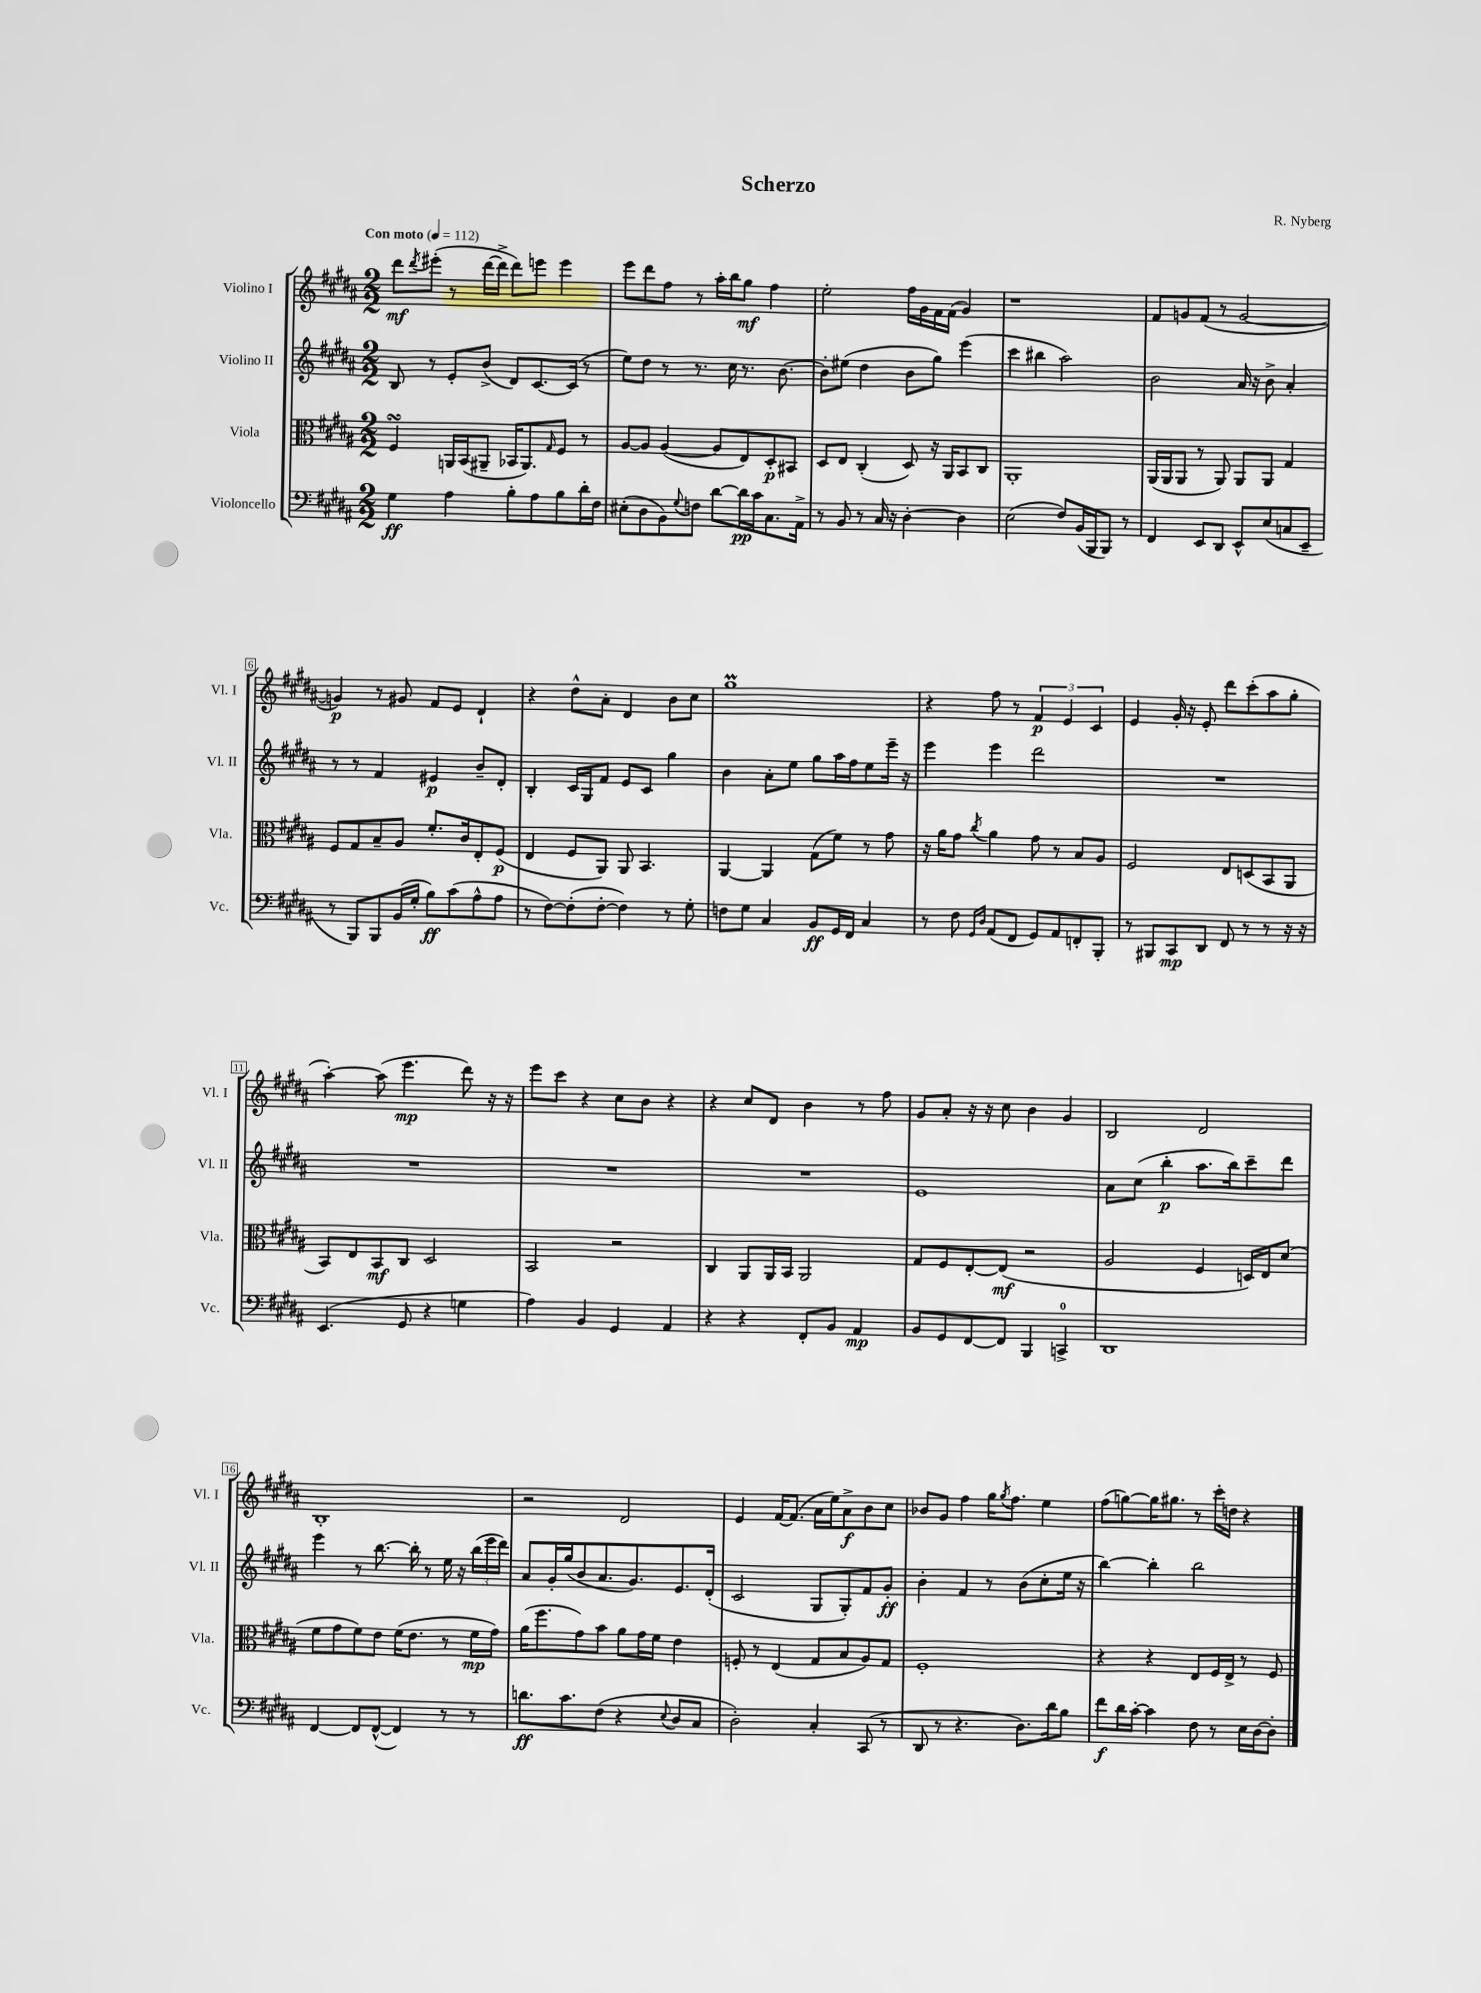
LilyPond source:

\header { title = "Scherzo" composer = "R. Nyberg" }
<<
\new StaffGroup <<
\new Staff = "s0" \with { instrumentName = "Violino I" shortInstrumentName = "Vl. I" } {
    \clef treble \key b \major \numericTimeSignature \time 2/2 \tempo "Con moto" 4 = 112
    dis'''8\mf \acciaccatura { dis'''8 } eis'''8-.( r8 dis'''16~ dis'''16-> dis'''8) e'''8 e'''4 |
    e'''8 dis'''8 fis''8 r8 ais''16-. b''16 gis''8\mf fis''4 |
    e''2-. fis''16 gis'16 fis'16 fis'16( gis'4) |
    r1 |
    fis'8 g'8 fis'8( r8 g'2~ |
    g'4\p) r8 gis'8 fis'8 e'8 dis'4-! |
    r4 dis''8-^ ais'8-. dis'4 b'8 cis''8 |
    gis''1\prall |
    r4 fis''8 r8 \tuplet 3/2 { fis'4\p e'4 cis'4 } |
    e'4 gis'16-. r16 e'8-. dis'''8 cis'''8-.( ais''8 gis''8-. |
    ais''4~-.) ais''8( e'''4.\mp dis'''8) r16 r16 |
    e'''8 cis'''8 r4 cis''8 b'8 r4 |
    r4 cis''8 dis'8 b'4 r8 fis''8 |
    gis'8 ais'8-. r16 r16 cis''8 b'4 gis'4 |
    b2 dis'2 |
    b1-. |
    r2 dis'2 |
    e'4 fis'16~ fis'8.( ais'16 e''16) ais'8->\f b'8 cis''8 |
    bes'8 gis'8 fis''4 gis''16 \acciaccatura { gis''8 } fis''8. e''4 |
    fis''8( g''8~) g''16 gis''8. r8 cis'''16-. d''16 r4 \bar "|." |
}
\new Staff = "s1" \with { instrumentName = "Violino II" shortInstrumentName = "Vl. II" } {
    \clef treble \key b \major \numericTimeSignature \time 2/2
    b8 r8 e'8-. b'8->( dis'8) cis'8.~ cis'16( r8 |
    e''8) dis''8 r8 r8. cis''16 r8. b'8.~ |
    b'8-. eis''8( dis''4 b'8 gis''8) e'''4( |
    cis'''4 bis''4 ais''2) |
    b'2 ais'16 r16 b'8-> ais'4-. |
    r8 r8 fis'4 eis'4\p b'8-- dis'8-. |
    b4-. cis'16 gis16 fis'8 e'8 cis'8 gis''4 |
    b'4 ais'8-. e''8 gis''8 ais''16 fis''16 e''8 e'''16-- r16 |
    e'''4 e'''4 dis'''2 |
    R1 |
    R1 |
    R1 |
    R1 |
    e'1 |
    ais'8 cis''8( b''4-.\p ais''8. b''16) cis'''8-- dis'''8 |
    e'''4 r8 b''8.~ b''16-. r8 e''16 r16 \tuplet 3/2 { b''16( e'''16 dis'''16) } |
    ais'8 gis'16-. gis''16( b'8 ais'8. gis'8.) e'8. dis'16-.( |
    cis'2 gis8 gis8-.) fis'8 gis'8-.\ff |
    b'4-. fis'4 r8 b'8( cis''8-. e''16 r16 |
    b''4~) b''4-. b''2 \bar "|." |
}
\new Staff = "s2" \with { instrumentName = "Viola" shortInstrumentName = "Vla." } {
    \clef alto \key b \major \numericTimeSignature \time 2/2
    fis4\turn a,16 b,16( ais,8-- bes,16 ais,8.) \grace { gis16 } fis8 r8 |
    ais8~ ais8 ais4~( ais8 e8) dis8-.\p bis,8 |
    dis8 e8 cis4-.( dis8) r16 ais,16 b,8 cis8 |
    ais,1-. |
    ais,16( ais,16 ais,8 r8 ais,8) ais,8 ais,8 gis4 |
    fis8 gis8 b8-- ais8 fis'8.-. cis'16 e8-. fis8\p( |
    e4 fis8 ais,8) ais,8 b,4. |
    ais,4~ ais,4 gis8( fis'8) r8 gis'8 |
    r16 ais'16 gis'8 \acciaccatura { cis''8 } ais'4 gis'8 r8 b8 ais8 |
    fis2 e8 d8( b,8 ais,8 |
    b,8) e8 b,8\mf cis8 dis2 |
    b,2 r2 |
    cis4 ais,8 ais,16 b,16 ais,2 |
    gis8 fis8 e8~-. e8\mf( r2 |
    ais2 fis4 d16) e16 dis'8( |
    fis'8 gis'8 fis'8) e'8 fis'16( e'8. r8 fis'16\mp gis'16) |
    ais'16( fis''8. gis'8) b'8 ais'8 gis'16 fis'16 e'4 |
    f8-. r8 e4( gis8 b8 ais8) gis8 |
    fis1-. |
    r4 r4 e8 fis16 e16-> r8 fis8 \bar "|." |
}
\new Staff = "s3" \with { instrumentName = "Violoncello" shortInstrumentName = "Vc." } {
    \clef bass \key b \major \numericTimeSignature \time 2/2
    gis4\ff ais4 b8-. ais8 b8 dis'16-. fis16 |
    eis8-.( dis8 b,8) \appoggiatura { gis8 } f8 dis'8~ dis'16\pp cis'16 cis8. ais,16-> |
    r8 b,8 r8 cis16 r16 dis4~-. dis4 |
    e2( fis8) b,16( b,,16 b,,8) r8 |
    fis,4 e,8 dis,8 e,8-^ e8( c8 e,8-- |
    r8 b,,8) b,,8 b,16( gis16-. b8\ff) cis'8( ais8-^ ais8 |
    r8 fis8~) fis8-.( fis8~-. fis4) r8 gis8-. |
    f8 gis8 cis4 b,8\ff gis,16 fis,16 cis4 |
    r8 fis8 \grace { gis,16 dis16 } ais,8( fis,8 gis,8) ais,8 f,8-. b,,8-. |
    r8 bis,,8 cis,8\mp dis,8 fis,8 r8 r8 r16 r16 |
    e,4.( gis,8 r4 g4 |
    ais4) b,4 gis,4 ais,4 |
    r4 r4 fis,8-. b,8 ais,4\mp |
    b,8 gis,8 fis,8~ fis,8 b,,4 c,4-0-> |
    dis,1 |
    fis,4~ fis,8 fis,8~-^( fis,4) r8 r8 |
    d'8.\ff cis'8. fis8( r4 \appoggiatura { e8 } dis8 cis8 |
    dis2-.) cis4-. cis,8( r8 |
    dis,8 r8 r4. dis8.) dis'16 b8 |
    fis'8\f dis'16 cis'16~-. cis'4 fis8 r8 e16 dis16~ dis8-. \bar "|." |
}
>>
>>
\layout { \context { \Score \override BarNumber.stencil = #(make-stencil-boxer 0.1 0.3 ly:text-interface::print) } }
